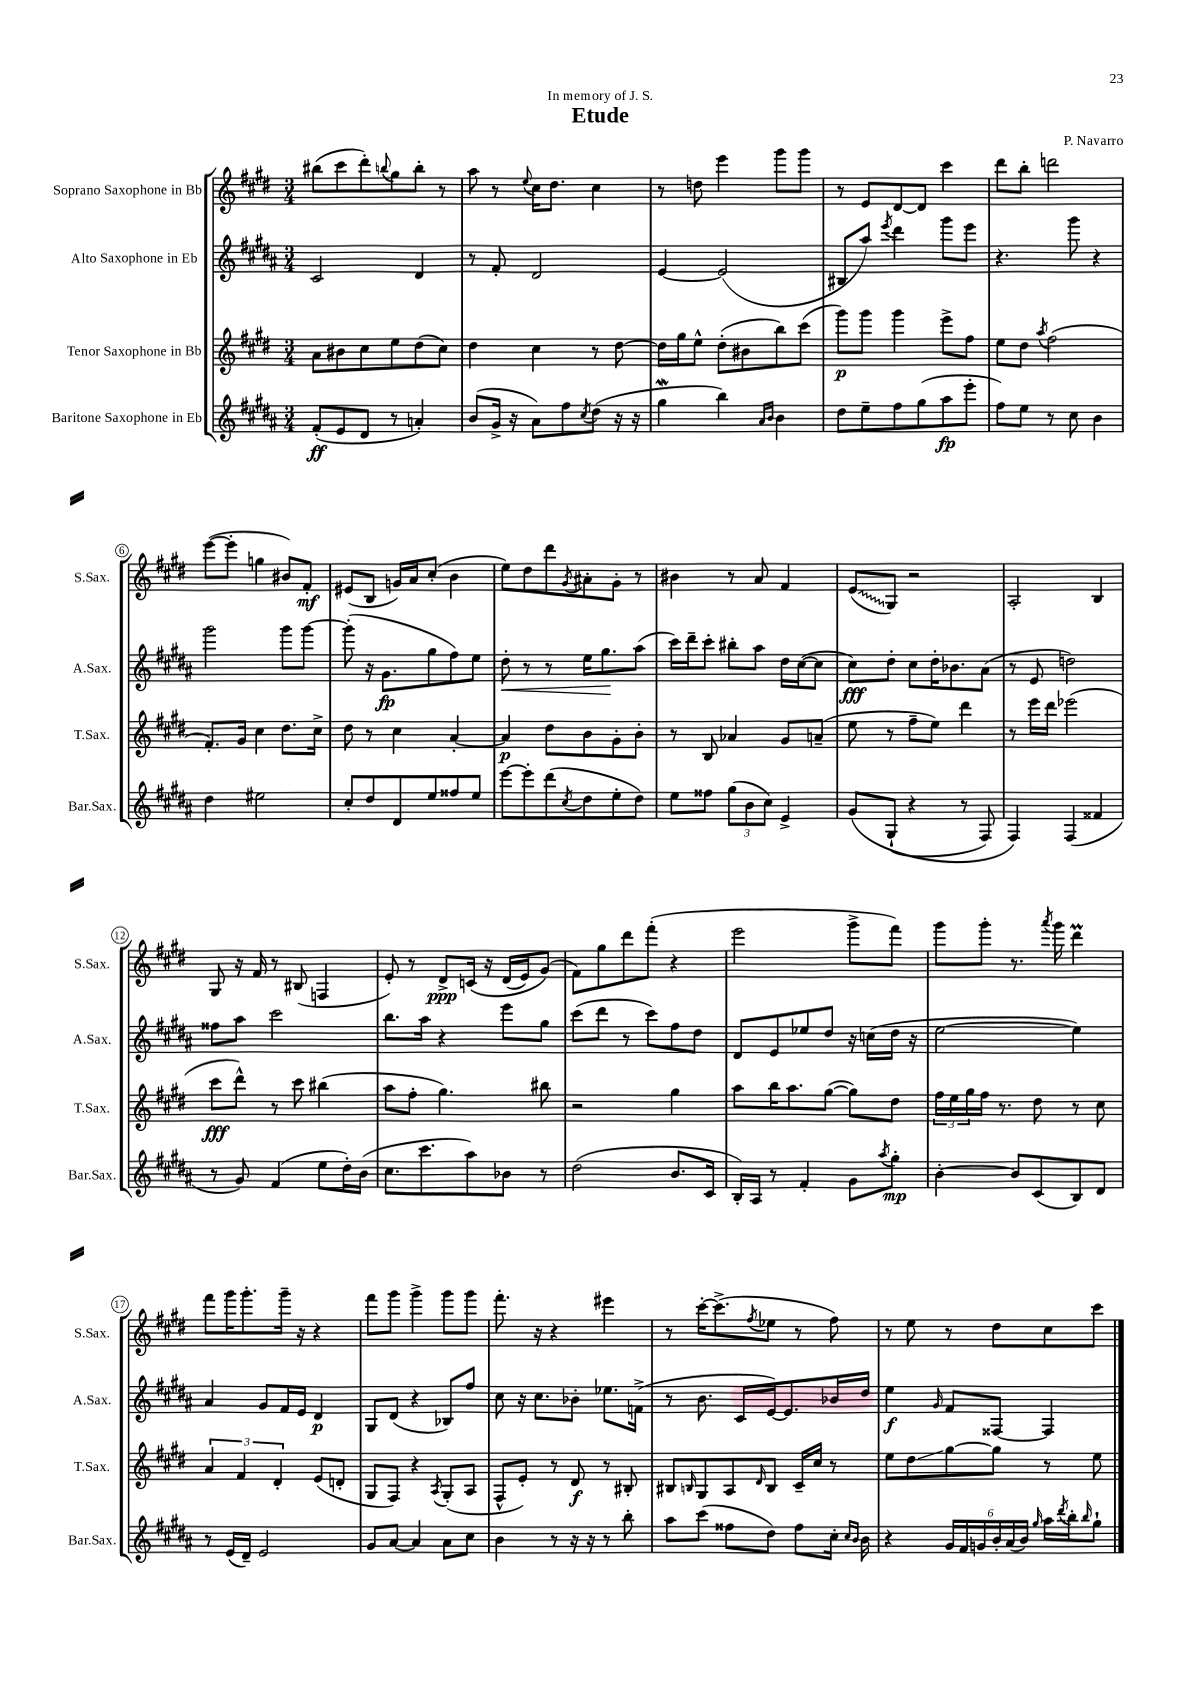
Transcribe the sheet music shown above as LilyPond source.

\header { title = "Etude" composer = "P. Navarro" dedication = "In memory of J. S." }
<<
\new StaffGroup <<
\new Staff = "s0" \with { instrumentName = "Soprano Saxophone in Bb" shortInstrumentName = "S.Sax." } {
    \clef treble \key e \major \numericTimeSignature \time 3/4
    bis''8( cis'''8 dis'''8-.) \appoggiatura { b''8 } gis''8 b''8-. r8 |
    a''8 r8 \appoggiatura { e''8 } cis''16 dis''8. cis''4 |
    r8 d''8 e'''4 gis'''8 gis'''8 |
    r8 e'8 dis'8~ dis'8 cis'''4 |
    dis'''8 b''8-. d'''2 |
    e'''8~( e'''8-. g''4 bis'8) fis'8-.\mf |
    eis'8( b8 g'16) a'16 cis''8-.( b'4 |
    e''8) dis''8 dis'''8 \acciaccatura { gis'8 } ais'8-. gis'8-. r8 |
    bis'4 r8 a'8 fis'4 |
    \once \override Glissando.style = #'zigzag e'8\glissando( gis8) r2 |
    a2-. b4 |
    gis8 r16 fis'16 r8 bis8( f4 |
    e'8-.) r8 dis'8->\ppp c'16\( r16 dis'16( e'16) gis'8(\) |
    fis'8) gis''8 dis'''8 fis'''8-.( r4 |
    e'''2 gis'''8-> fis'''8) |
    gis'''8 gis'''8-. r8. \acciaccatura { a'''8 } gis'''16 dis'''4\prall |
    fis'''8 gis'''16 gis'''8.-. gis'''16-- r16 r4 |
    fis'''8 gis'''8 gis'''4-> gis'''8 gis'''8 |
    fis'''8.-. r16 r4 eis'''4 |
    r8 cis'''16~-. cis'''8.->( \acciaccatura { fis''8 } ees''8 r8 fis''8) |
    r8 e''8 r8 dis''8 cis''8 cis'''8 \bar "|." |
}
\new Staff = "s1" \with { instrumentName = "Alto Saxophone in Eb" shortInstrumentName = "A.Sax." } {
    \clef treble \key b \major \numericTimeSignature \time 3/4
    cis'2 dis'4 |
    r8 fis'8-. dis'2 |
    e'4~ e'2( |
    bis8 ais''8) \acciaccatura { e'''8 } dis'''4 gis'''8 e'''8 |
    r4. gis'''8 r4 |
    gis'''2 gis'''8 gis'''8~ |
    gis'''8-.( r16 gis'8.\fp gis''8 fis''8) e''8 |
    dis''8-.\< r8 r8 e''16 gis''8.\! ais''8( |
    cis'''16) dis'''16-- cis'''8-. bis''8-. ais''8 dis''16 cis''16~( cis''8 |
    cis''8\fff) dis''8-. cis''8 dis''16-. bes'8. ais'8( |
    r8 e'8 d''2) |
    fisis''8 ais''8 cis'''2 |
    b''8. ais''16 r4 e'''8 gis''8 |
    cis'''8( dis'''8 r8 cis'''8) fis''8 dis''8 |
    dis'8 e'8 ees''8 dis''8 r16 c''16( dis''16 r16 |
    e''2~ e''4) |
    ais'4 gis'8 fis'16 e'16 dis'4\p |
    gis8 dis'8( r4 bes8) fis''8 |
    cis''8 r16 cis''8. bes'8-. ees''8. f'16->( |
    r8 b'8. cis'16 e'16~) e'8. bes'16 dis''16 |
    e''4\f \grace { gis'16 } fis'8 fisis8~ fisis4 \bar "|." |
}
\new Staff = "s2" \with { instrumentName = "Tenor Saxophone in Bb" shortInstrumentName = "T.Sax." } {
    \clef treble \key e \major \numericTimeSignature \time 3/4
    a'8 bis'8 cis''8 e''8 dis''8( cis''8) |
    dis''4 cis''4 r8 dis''8~ |
    dis''16 gis''16 e''8-^ dis''8-.( bis'8 b''8) cis'''8( |
    gis'''8\p) gis'''8 gis'''4 e'''8-> fis''8 |
    e''8 dis''8 \acciaccatura { a''8 } fis''2( |
    fis'8.-.) gis'16 cis''4 dis''8. cis''16-> |
    dis''8 r8 cis''4 a'4~-. |
    a'4\p dis''8 b'8 gis'8-. b'8-. |
    r8 b8 aes'4 gis'8 a'8--( |
    e''8 r8 fis''8-- e''8) dis'''4 |
    r8 e'''16 dis'''16 ees'''2( |
    cis'''8\fff dis'''8-^) r8 cis'''8 bis''4( |
    a''8 fis''8-. gis''4.) bis''8 |
    r2 gis''4 |
    a''8 b''16 a''8. gis''8~( gis''8) dis''8 |
    \tuplet 3/2 { fis''16 e''16 gis''16 } fis''16 r8. dis''8 r8 cis''8 |
    \tuplet 3/2 { a'4 fis'4 dis'4-. } e'8( d'8-. |
    gis8 fis8) r4 \acciaccatura { a8 } gis8-.( a8 |
    fis8-^ e'8-.) r8 dis'8\f r8 bis8-. |
    bis8 \grace { b16 } gis8 a8 \grace { dis'16 } b8 cis'16-- cis''16 r8 |
    e''8 dis''8\glissando gis''8~ gis''8 r8 e''8 \bar "|." |
}
\new Staff = "s3" \with { instrumentName = "Baritone Saxophone in Eb" shortInstrumentName = "Bar.Sax." } {
    \clef treble \key b \major \numericTimeSignature \time 3/4
    fis'8-.\ff( e'8 dis'8 r8 a'4-.) |
    b'8( gis'16-> r16 ais'8) fis''8 \acciaccatura { cis''8 } dis''8( r16 r16 |
    gis''4\mordent b''4) \grace { ais'16 b'16 } b'4 |
    dis''8 e''8-- fis''8 gis''8( ais''8\fp e'''8-. |
    fis''8) e''8 r8 cis''8 b'4 |
    dis''4 eis''2 |
    cis''8-. dis''8 dis'8 e''8 fisis''8 e''8 |
    e'''8~ e'''8-. dis'''8( \acciaccatura { cis''8 } dis''8 e''8-. dis''8) |
    e''8 fisis''8 \tuplet 3/2 { gis''8( b'8 cis''8) } e'4-> |
    gis'8\( gis8-!( r4 r8 fis8) |
    fis4\) fis4( fisis'4 |
    r8 gis'8) fis'4( e''8 dis''16-.) b'16( |
    cis''8. cis'''8. ais''8) bes'8 r8 |
    dis''2( b'8. cis'16 |
    b16-.) ais16 r8 fis'4-. gis'8 \acciaccatura { ais''8 } gis''8-.\mp |
    b'4~-. b'8 cis'8( b8) dis'8 |
    r8 e'16( dis'16--) e'2 |
    gis'8 ais'8~ ais'4 ais'8 cis''8 |
    b'4 r8 r16 r16 r8 b''8-. |
    ais''8 cis'''8( fisis''8 dis''8) fisis''8 cis''16-. \grace { cis''16 b'16 } b'16 |
    r4 \tuplet 6/4 { gis'16 fis'16 g'16 b'16-. ais'16( b'16) } \grace { gis''16 } ais''16 \acciaccatura { dis'''8 } b''16-. \grace { b''16 } gis''8-! \bar "|." |
}
>>
>>
\layout { \context { \Score \override BarNumber.stencil = #(make-stencil-circler 0.1 0.3 ly:text-interface::print) } }
